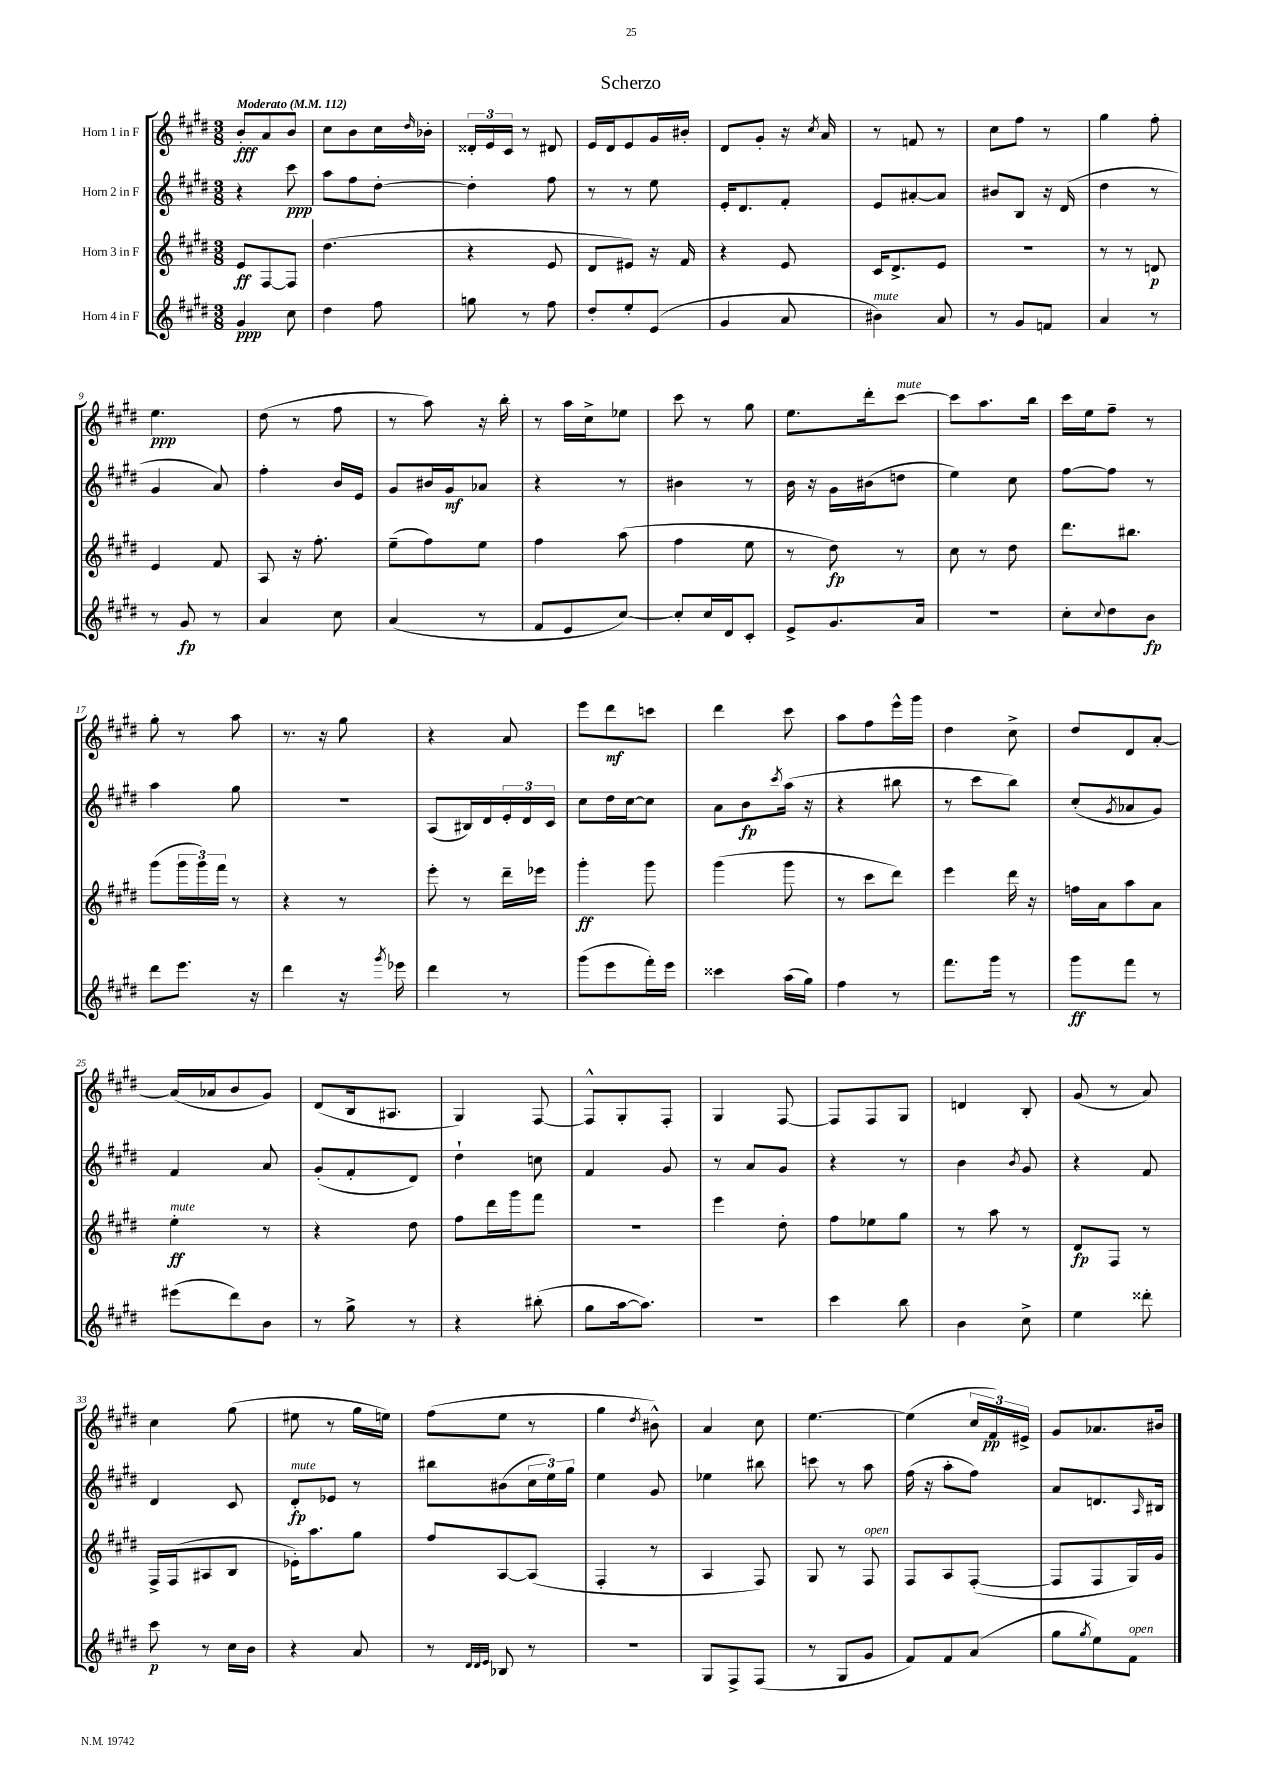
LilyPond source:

\header { title = "Scherzo" }
<<
\new StaffGroup <<
\new Staff = "s0" \with { instrumentName = "Horn 1 in F" } {
    \clef treble \key e \major \numericTimeSignature \time 3/8 \tempo "Moderato" 4 = 112
    b'8-.\fff a'8 b'8 |
    cis''8 b'8 cis''16 \grace { dis''16 } bes'16-. |
    \tuplet 3/2 { disis'16-. e'16 cis'16 } r8 dis'8 |
    e'16 dis'16 e'8 gis'16 bis'16-. |
    dis'8 gis'8-. r16 \acciaccatura { cis''8 } a'16 |
    r8 f'8 r8 |
    cis''8 fis''8 r8 |
    gis''4 fis''8-. |
    e''4.\ppp |
    dis''8( r8 fis''8 |
    r8 a''8) r16 b''16-. |
    r8 a''16 cis''16-> ees''8 |
    cis'''8 r8 gis''8 |
    e''8. dis'''16-. cis'''8~^\markup { \italic "mute" } |
    cis'''8 a''8. b''16 |
    cis'''16 e''16 fis''8-- r8 |
    gis''8-. r8 a''8 |
    r8. r16 gis''8 |
    r4 a'8 |
    e'''8 dis'''8\mf c'''8 |
    dis'''4 cis'''8 |
    a''8 fis''8 e'''16-^ gis'''16 |
    dis''4 cis''8-> |
    dis''8 dis'8 a'8~-. |
    a'16( aes'16 b'8 gis'8) |
    dis'8( b16 ais8. |
    gis4) fis8~ |
    fis8-^ gis8-. fis8-. |
    gis4 fis8~ |
    fis8 fis8 gis8 |
    d'4 b8-. |
    gis'8( r8 a'8) |
    cis''4 gis''8( |
    eis''8 r8 gis''16 e''16) |
    fis''8( e''8 r8 |
    gis''4 \acciaccatura { dis''8 } bis'8-^) |
    a'4 cis''8 |
    e''4.~ |
    e''4( \tuplet 3/2 { cis''16 fis'16\pp) eis'16-> } |
    gis'8 aes'8. bis'16 \bar "|." |
}
\new Staff = "s1" \with { instrumentName = "Horn 2 in F" } {
    \clef treble \key e \major \numericTimeSignature \time 3/8
    r4 cis'''8\ppp |
    a''8 fis''8 dis''8~-. |
    dis''4-. fis''8 |
    r8 r8 e''8 |
    e'16-. dis'8. fis'8-. |
    e'8 ais'8~-. ais'8 |
    bis'8 b8 r16 dis'16( |
    dis''4 r8 |
    gis'4 a'8) |
    fis''4-. b'16 e'16 |
    gis'8 bis'16 gis'16\mf aes'8 |
    r4 r8 |
    bis'4 r8 |
    b'16 r16 gis'16 bis'16( d''8 |
    e''4) cis''8 |
    fis''8~ fis''8 r8 |
    a''4 gis''8 |
    R4. |
    a8( bis16) dis'16 \tuplet 3/2 { e'16-. dis'16 cis'16 } |
    cis''8 dis''16 cis''16~ cis''8 |
    a'8 b'8\fp \acciaccatura { cis'''8 } a''16( r16 |
    r4 bis''8 |
    r8 cis'''8 b''8) |
    cis''8-.( \acciaccatura { gis'8 } aes'8 gis'8) |
    fis'4 a'8 |
    gis'8-.( fis'8-. dis'8) |
    dis''4-! c''8 |
    fis'4 gis'8 |
    r8 a'8 gis'8 |
    r4 r8 |
    b'4 \acciaccatura { b'8 } gis'8 |
    r4 fis'8 |
    dis'4 cis'8 |
    dis'8-.\fp^\markup { \italic "mute" } ees'8 r8 |
    bis''8 bis'8( \tuplet 3/2 { cis''16 e''16) gis''16 } |
    e''4 gis'8 |
    ees''4 bis''8 |
    c'''8 r8 a''8 |
    fis''16( r16 a''8-. fis''8) |
    a'8 d'8. \grace { a16 } bis16 \bar "|." |
}
\new Staff = "s2" \with { instrumentName = "Horn 3 in F" } {
    \clef treble \key e \major \numericTimeSignature \time 3/8
    e'8\ff fis8~ fis8 |
    dis''4.( |
    r4 e'8 |
    dis'8 eis'8) r16 fis'16 |
    r4 e'8 |
    cis'16 dis'8.-> e'8 |
    R4. |
    r8 r8 d'8\p |
    e'4 fis'8 |
    a8 r16 fis''8.-. |
    e''8--( fis''8) e''8 |
    fis''4 a''8( |
    fis''4 e''8 |
    r8 dis''8\fp) r8 |
    cis''8 r8 dis''8 |
    dis'''8. bis''8. |
    gis'''8( \tuplet 3/2 { gis'''16 gis'''16) fis'''16 } r8 |
    r4 r8 |
    e'''8-. r8 dis'''16-- ees'''16 |
    gis'''4-.\ff gis'''8 |
    gis'''4( gis'''8 |
    r8 cis'''8 dis'''8) |
    e'''4 dis'''16 r16 |
    f''16 a'16 a''8 a'8 |
    e''4-.\ff^\markup { \italic "mute" } r8 |
    r4 dis''8 |
    fis''8 dis'''16 gis'''16 fis'''8 |
    R4. |
    e'''4 dis''8-. |
    fis''8 ees''8 gis''8 |
    r8 a''8 r8 |
    dis'8\fp fis8 r8 |
    fis16-> fis16( ais8 b8 |
    ees'16-.) a''8. gis''8 |
    fis''8 a8~ a8( |
    fis4-. r8 |
    a4 fis8) |
    gis8 r8 fis8^\markup { \italic "open" } |
    fis8 a8 fis8~-.( |
    fis8 fis8 gis16) gis'16 \bar "|." |
}
\new Staff = "s3" \with { instrumentName = "Horn 4 in F" } {
    \clef treble \key e \major \numericTimeSignature \time 3/8
    gis'4\ppp cis''8 |
    dis''4 fis''8 |
    g''8 r8 fis''8 |
    dis''8-. e''8-. e'8( |
    gis'4 a'8 |
    bis'4^\markup { \italic "mute" }) a'8 |
    r8 gis'8 f'8 |
    a'4 r8 |
    r8 gis'8\fp r8 |
    a'4 cis''8 |
    a'4( r8 |
    fis'8 e'8 cis''8~) |
    cis''8-. cis''16 dis'16 cis'8-. |
    e'8-> gis'8. a'16 |
    R4. |
    cis''8-. \appoggiatura { cis''8 } dis''8 b'8\fp |
    dis'''8 e'''8. r16 |
    dis'''4 r16 \acciaccatura { gis'''8 } ees'''16 |
    dis'''4 r8 |
    gis'''8( e'''8 fis'''16-.) e'''16 |
    cisis'''4 a''16( gis''16) |
    fis''4 r8 |
    fis'''8. gis'''16 r8 |
    gis'''8\ff fis'''8 r8 |
    eis'''8( dis'''8) b'8 |
    r8 gis''8-> r8 |
    r4 bis''8-.( |
    gis''8 a''16~ a''8.) |
    R4. |
    cis'''4 b''8 |
    b'4 cis''8-> |
    e''4 disis'''8-. |
    cis'''8\p r8 cis''16 b'16 |
    r4 a'8 |
    r8 \grace { dis'32 dis'32 e'32 } bes8 r8 |
    R4. |
    gis8 fis8-> fis8( |
    r8 gis8 gis'8 |
    fis'8) fis'8 a'8( |
    gis''8 \acciaccatura { gis''8 } e''8) fis'8^\markup { \italic "open" } \bar "|." |
}
>>
>>
